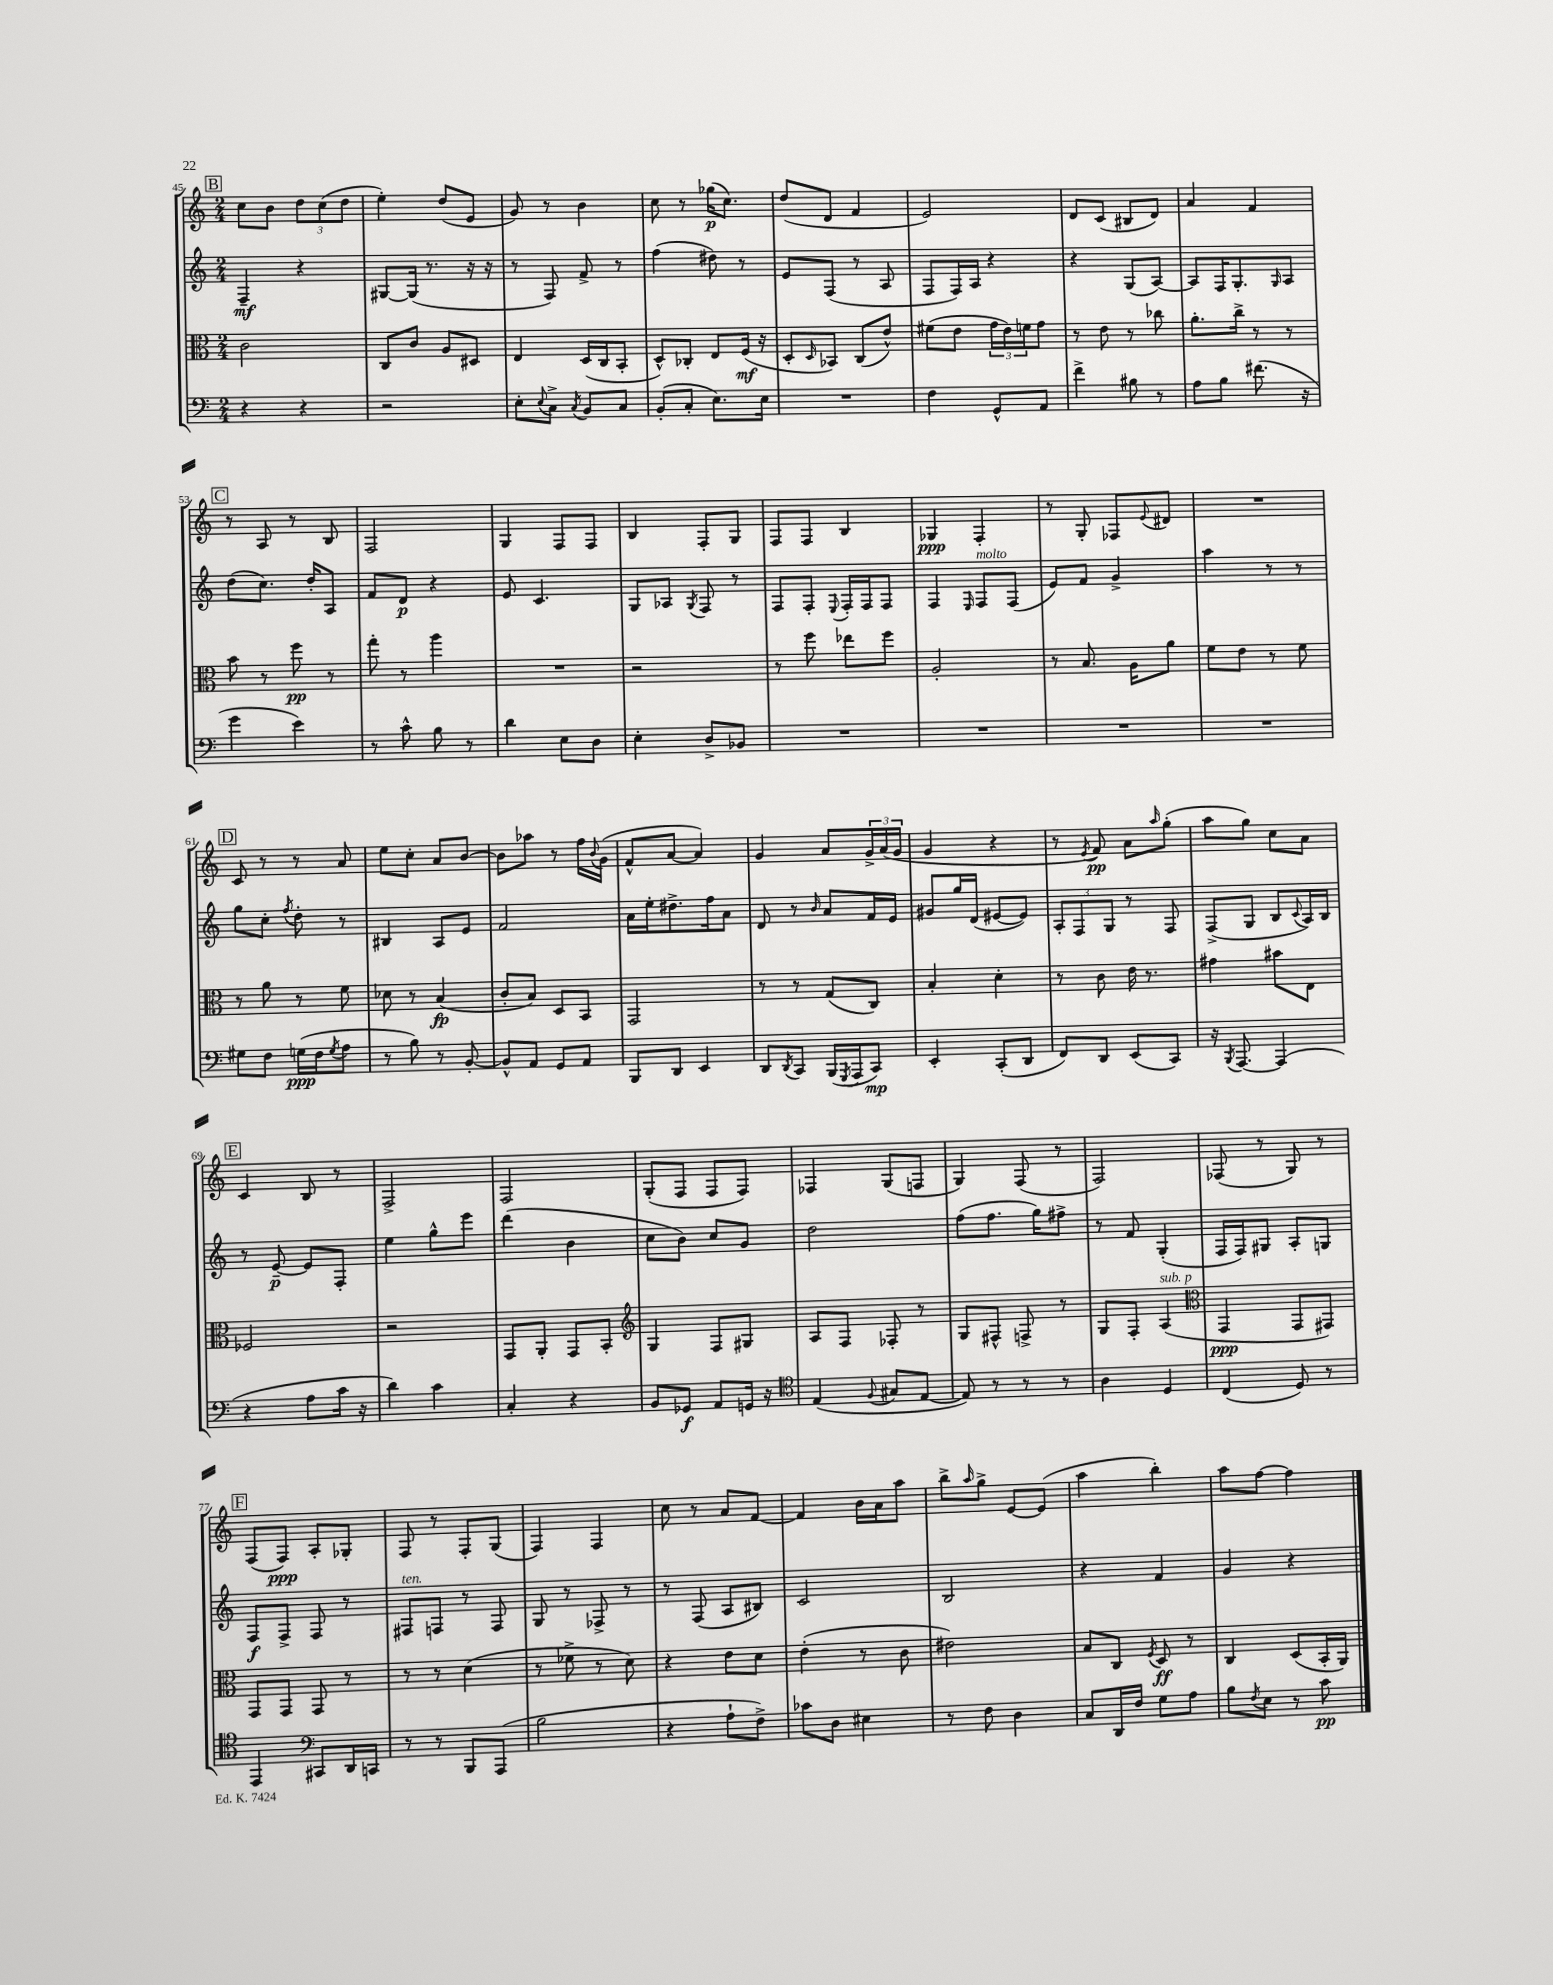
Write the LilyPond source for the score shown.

<<
\new StaffGroup <<
\new Staff = "s0" {
    \clef treble \key c \major \numericTimeSignature \time 2/4
    \mark \markup { \box "B" } c''8 b'8 \tuplet 3/2 { d''8 c''8( d''8 } |
    e''4-.) d''8( e'8 |
    g'8) r8 b'4 |
    c''8 r8 ges''16\p( c''8.) |
    d''8( d'8 f'4 |
    e'2) |
    d'8 c'8( bis8 d'8) |
    a'4 f'4 |
    \mark \markup { \box "C" } r8 a8 r8 b8 |
    f2 |
    g4 f8 f8 |
    b4 f8-. g8 |
    f8 f8 b4 |
    ges4\ppp f4-. |
    r8 g8-. fes8 \appoggiatura { e'8 } dis'8 |
    R2 |
    \mark \markup { \box "D" } c'8 r8 r8 a'8 |
    e''8 c''8-. a'8 b'8~ |
    b'8 aes''8 r8 f''16 \appoggiatura { b'8 } g'16( |
    f'8-^ a'8~ a'4) |
    g'4 a'8 \tuplet 3/2 { g'16-> a'16( g'16 } |
    g'4 r4 |
    r8 \acciaccatura { e'8 } f'8\pp) a'8 \grace { a''16 } g''8-.( |
    a''8 g''8) c''8 a'8 |
    \mark \markup { \box "E" } c'4 b8 r8 |
    f2-> |
    f2 |
    g8-.( f8 f8 f8) |
    fes4 g8( f8 |
    g4) f8( r8 |
    f2) |
    fes8( r8 g8) r8 |
    \mark \markup { \box "F" } f8( f8\ppp) a8-. ges8-. |
    f8 r8 f8-. g8( |
    f4) f4 |
    c''8 r8 a'8 f'8~ |
    f'4 b'16 a'16 a''8 |
    b''8-> \grace { a''16 } g''8-> e'8~ e'8( |
    a''4 b''4-.) |
    a''8 f''8~ f''4 \bar "|." |
}
\new Staff = "s1" {
    \clef treble \key c \major \numericTimeSignature \time 2/4
    \mark \markup { \box "B" } f4--\mf r4 |
    gis8~ gis16( r8. r16 r16 |
    r8 f8) f'8-> r8 |
    f''4( dis''8) r8 |
    e'8 f8( r8 a8 |
    f8 f16) a16 r4 |
    r4 g8( a8~) |
    a8 f16 g8.-. \grace { g16 } a8 |
    \mark \markup { \box "C" } d''8( c''8.) d''16-. a8 |
    f'8 d'8\p r4 |
    e'8 c'4. |
    g8 aes8 \acciaccatura { g8 } f8 r8 |
    f8 f8-. \appoggiatura { e8 } f16-. f16 f8 |
    f4 \grace { e16 } f8^\markup { \italic "molto" } f8( |
    e'8) f'8 g'4-> |
    a''4 r8 r8 |
    \mark \markup { \box "D" } g''8 c''8-. \acciaccatura { f''8 } d''8-. r8 |
    bis4 a8 e'8 |
    f'2 |
    a'16 e''16-. dis''8.-> f''16 a'8 |
    d'8 r8 \grace { b'16 } a'8 f'16 e'16 |
    gis'8 g''16 d'16( eis'8~ eis'8) |
    \tuplet 3/2 { a8-. f8 g8 } r8 f8 |
    f8->( g8 b8 \appoggiatura { c'8 } a16) b16 |
    \mark \markup { \box "E" } r8 e'8~--\p e'8 f8-. |
    e''4 g''8-^ e'''8 |
    d'''4( b'4 |
    c''8 b'8) c''8 g'8 |
    d''2 |
    f''8( f''8. g''16) fis''8-> |
    r8 f'8 g4-.( |
    f16 f16) gis8 a8-. g8 |
    \mark \markup { \box "F" } f8\f f8-> f8 r8 |
    fis8^\markup { \italic "ten." } f8 r8 f8 |
    g8 r8 fes8-> r8 |
    r8 f8( a8 bis8) |
    c'2 |
    b2 |
    r4 f'4 |
    g'4 r4 \bar "|." |
}
\new Staff = "s2" {
    \clef alto \key c \major \numericTimeSignature \time 2/4
    \mark \markup { \box "B" } c'2 |
    c8 c'8 a8 dis8 |
    e4 d16( c16 b,8-. |
    d8-^) ces8-. e8 f16\mf( r16 |
    d8-. \grace { d16 } bes,8) c8( e'8-^) |
    fis'8( e'8 \tuplet 3/2 { g'16 e'16) f'16 } g'8 |
    r8 e'8 r8 ces''8 |
    a'8.-. c''16-> r8 r8 |
    \mark \markup { \box "C" } b'8 r8 f''8\pp r8 |
    g''8-. r8 a''4 |
    R2 |
    r2 |
    r8 f''8 ees''8 f''8 |
    a2-. |
    r8 b8. a16 a'8 |
    f'8 e'8 r8 f'8 |
    \mark \markup { \box "D" } r8 a'8 r8 f'8 |
    des'8 r8 b4\fp( |
    c'8-. b8) d8 b,8 |
    g,2 |
    r8 r8 g8( c8) |
    b4-. d'4-. |
    r8 c'8 e'16 r8. |
    gis'4 bis'8 e8 |
    \mark \markup { \box "E" } fes2 |
    r2 |
    g,8 a,8-. g,8 b,8-. |
    \clef treble g4 f8 gis8 |
    a8 f8 fes8-. r8 |
    g8 fis8-^ f8-> r8 |
    g8 f8-. a4^\markup { \italic "sub. p" }( |
    \clef alto g,4\ppp g,8 gis,8) |
    \mark \markup { \box "F" } g,8 g,8 g,8 r8 |
    r8 r8 d'4( |
    r8 fes'8-> r8 d'8) |
    r4 e'8 d'8 |
    e'4-.( r8 c'8 |
    eis'2) |
    b8 c8 \acciaccatura { f8 } d8\ff r8 |
    c4 d8( b,16-. a,16) \bar "|." |
}
\new Staff = "s3" {
    \clef bass \key c \major \numericTimeSignature \time 2/4
    \mark \markup { \box "B" } r4 r4 |
    r2 |
    e8-. \appoggiatura { e8 } c8-> \acciaccatura { c8 } b,8 c8 |
    b,8-.( c8-. e8.) e16 |
    R2 |
    f4 g,8-^ a,8 |
    f'4-> bis8 r8 |
    a8 b8 fis'8.( r16 |
    \mark \markup { \box "C" } g'4 e'4) |
    r8 c'8-^ b8 r8 |
    d'4 e8 d8 |
    e4-. d8-> bes,8 |
    R2 |
    R2 |
    R2 |
    R2 |
    \mark \markup { \box "D" } gis8 f8 g16\ppp( f16 \acciaccatura { g8 } a8 |
    r8 b8) r8 b,8~-. |
    b,8-^ a,8 g,8 a,8 |
    b,,8 d,8 e,4 |
    d,8 \acciaccatura { d,8 } c,8 b,,16( \acciaccatura { g,,8 } a,,16 c,8\mp) |
    e,4-. c,8-.( d,8 |
    f,8) d,8 e,8( c,8) |
    r16 \acciaccatura { b,,8 } a,,8.~ a,,4( |
    \mark \markup { \box "E" } r4 a8 c'16 r16 |
    d'4) c'4 |
    c4-. r4 |
    b,8 ges,8\f a,8 g,16 r16 |
    \clef tenor e4( \appoggiatura { f8 } gis8 e8~ |
    e8) r8 r8 r8 |
    a4 d4 |
    c4( d8) r8 |
    \mark \markup { \box "F" } e,4 \clef bass cis,8 d,16 c,16 |
    r8 r8 b,,8 a,,8( |
    b2 |
    r4 a8-! f8->) |
    ces'8 d8 eis4 |
    r8 f8 d4 |
    c8 d,16 f16 g8 a8 |
    b8 \acciaccatura { f8 } e8 r8 c'8\pp \bar "|." |
}
>>
>>
\layout { \context { \Score currentBarNumber = #45 } }
